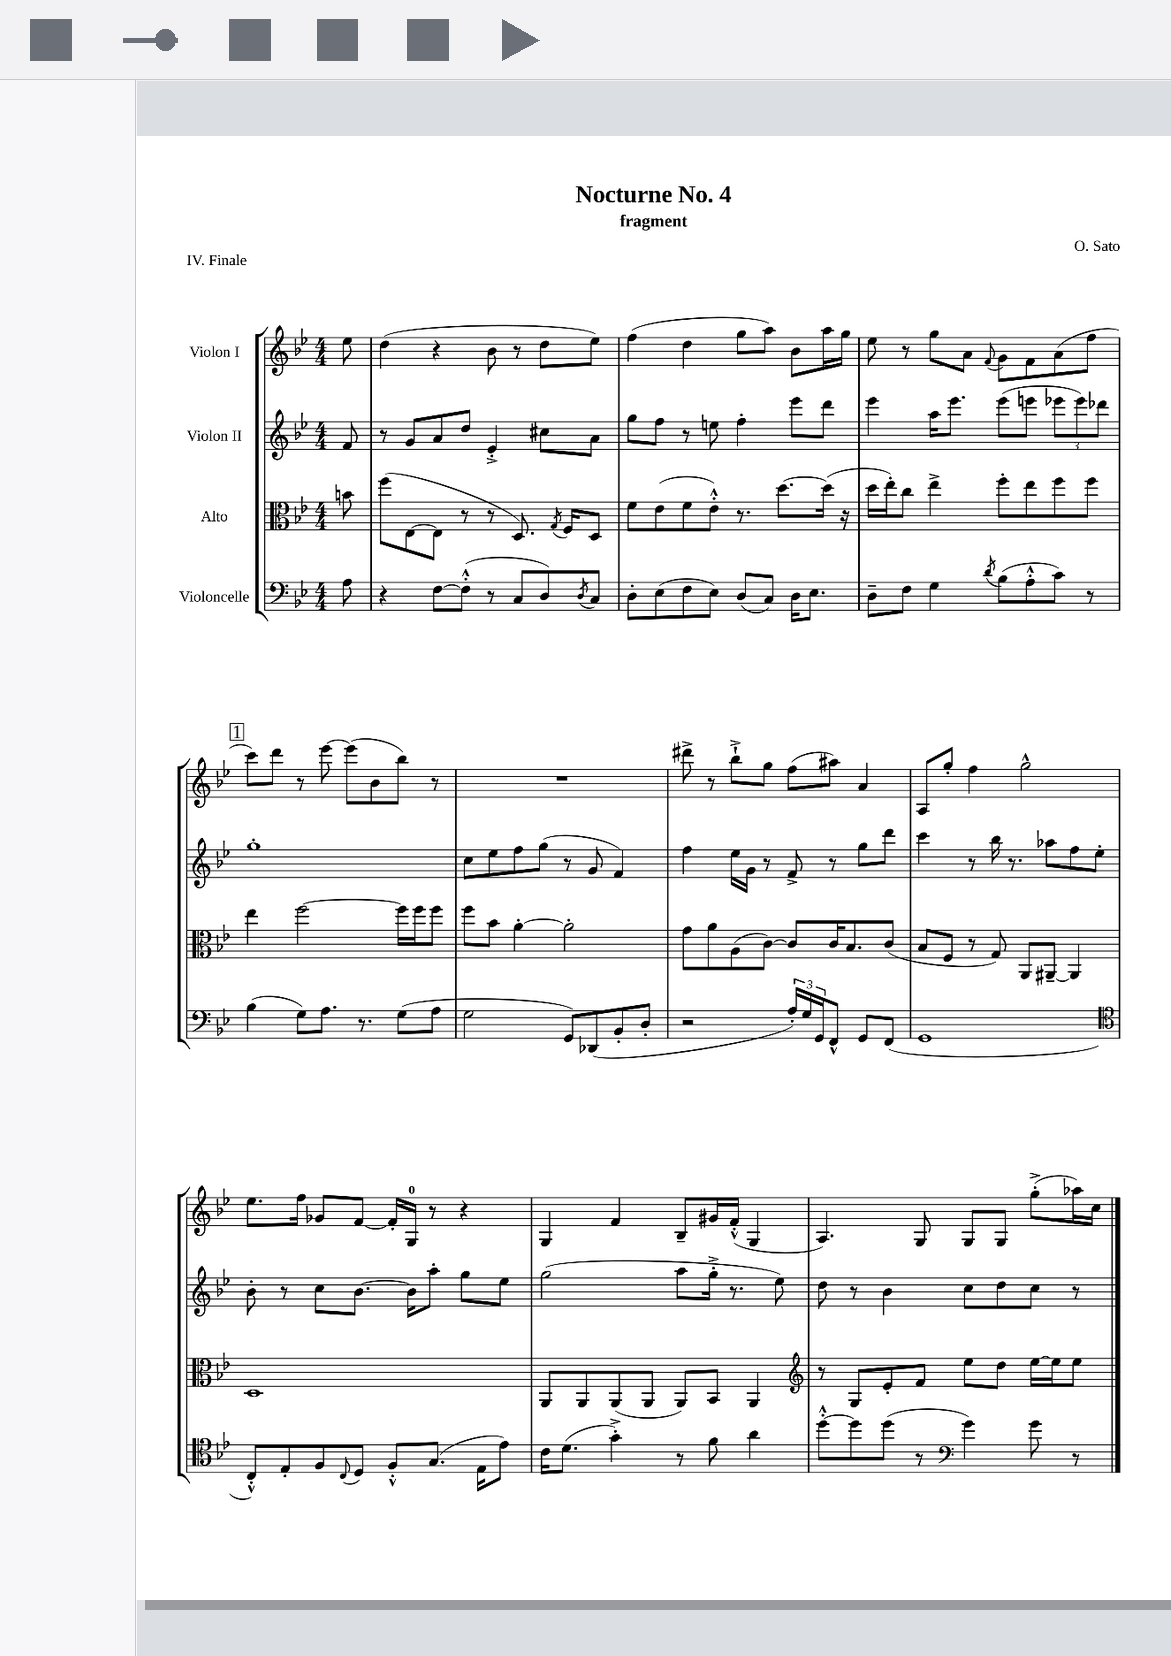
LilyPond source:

\header { title = "Nocturne No. 4" composer = "O. Sato" subtitle = "fragment" piece = "IV. Finale" }
<<
\new StaffGroup <<
\new Staff = "s0" \with { instrumentName = "Violon I" } {
    \clef treble \key bes \major \numericTimeSignature \time 4/4 \partial 8
    ees''8 |
    d''4( r4 bes'8 r8 d''8 ees''8) |
    f''4( d''4 g''8 a''8) bes'8 a''16 g''16 |
    ees''8 r8 g''8 a'8 \appoggiatura { f'8 } g'8 f'8 a'8( f''8 |
    \mark \markup { \box "1" } c'''8) d'''8 r8 ees'''8~ ees'''8( bes'8 bes''8) r8 |
    R1 |
    dis'''8-> r8 bes''8-!-> g''8 f''8( ais''8) a'4 |
    a8 g''8-. f''4 g''2-^ |
    ees''8. f''16 ges'8 f'8~ f'16-. g16-0 r8 r4 |
    g4 f'4 bes8-- gis'16 f'16-.-^( g4 |
    a4.) g8 g8 g8 g''8-.->( aes''16) c''16 \bar "|." |
}
\new Staff = "s1" \with { instrumentName = "Violon II" } {
    \clef treble \key bes \major \numericTimeSignature \time 4/4 \partial 8
    f'8 |
    r8 g'8 a'8 d''8 ees'4-.-> cis''8 a'8 |
    g''8 f''8 r8 e''8 f''4-. ees'''8 d'''8 |
    ees'''4 a''16 ees'''8. ees'''8( e'''8 \tuplet 3/2 { ees'''8 ees'''8) des'''8 } |
    \mark \markup { \box "1" } g''1-. |
    c''8 ees''8 f''8 g''8( r8 g'8 f'4) |
    f''4 ees''16 g'16 r8 f'8-> r8 g''8 d'''8 |
    c'''4 r8 bes''16 r8. aes''8 f''8 ees''8-. |
    bes'8-. r8 c''8 bes'8.~ bes'16 a''8-. g''8 ees''8 |
    g''2( a''8 g''16-.-> r8. ees''8) |
    d''8 r8 bes'4 c''8 d''8 c''8 r8 \bar "|." |
}
\new Staff = "s2" \with { instrumentName = "Alto" } {
    \clef alto \key bes \major \numericTimeSignature \time 4/4 \partial 8
    b'8 |
    f''8( ees8~ ees8 r8 r8 d8.) \acciaccatura { g8 } f16 d8 |
    f'8 ees'8( f'8 ees'8-.-^) r8. d''8.~ d''16( r16 |
    d''16 ees''16-.) c''8 ees''4-> f''8-. ees''8 f''8 f''8 |
    \mark \markup { \box "1" } ees''4 f''2~ f''16 f''16 f''8 |
    f''8 bes'8 a'4~-. a'2-. |
    g'8 a'8 a8( c'8~) c'8 c'16 bes8. c'8( |
    bes8 f8 r8 g8) a,8 ais,8~-- ais,4 |
    d1 |
    a,8 a,8 a,8( a,8 a,8) bes,8 a,4 |
    \clef treble r8 g8 ees'8-. f'8 ees''8 d''8 ees''16~ ees''16 ees''8 \bar "|." |
}
\new Staff = "s3" \with { instrumentName = "Violoncelle" } {
    \clef bass \key bes \major \numericTimeSignature \time 4/4 \partial 8
    a8 |
    r4 f8~ f8-.-^( r8 c8 d8) \acciaccatura { d8 } c8 |
    d8-. ees8( f8 ees8) d8( c8) d16 ees8. |
    d8-- f8 g4 \acciaccatura { d'8 } bes8( a8-.-^ c'8) r8 |
    \mark \markup { \box "1" } bes4( g8) a8. r8. g8( a8 |
    g2 g,8) des,8( bes,8-. d8-. |
    r2 \tuplet 3/2 { a16-.) g16 g,16 } f,8-^ g,8 f,8( |
    g,1 |
    \clef tenor c8-.-^) ees8-. f8 \appoggiatura { c8 } d8 f8-.-^ g8.( ees16 ees'8) |
    c'16 d'8.( g'4-.->) r8 f'8 a'4 |
    d''8~-.-^ d''8 d''8( r8 \clef bass g'4) g'8 r8 \bar "|." |
}
>>
>>
\layout { \context { \Score \remove "Bar_number_engraver" } }
